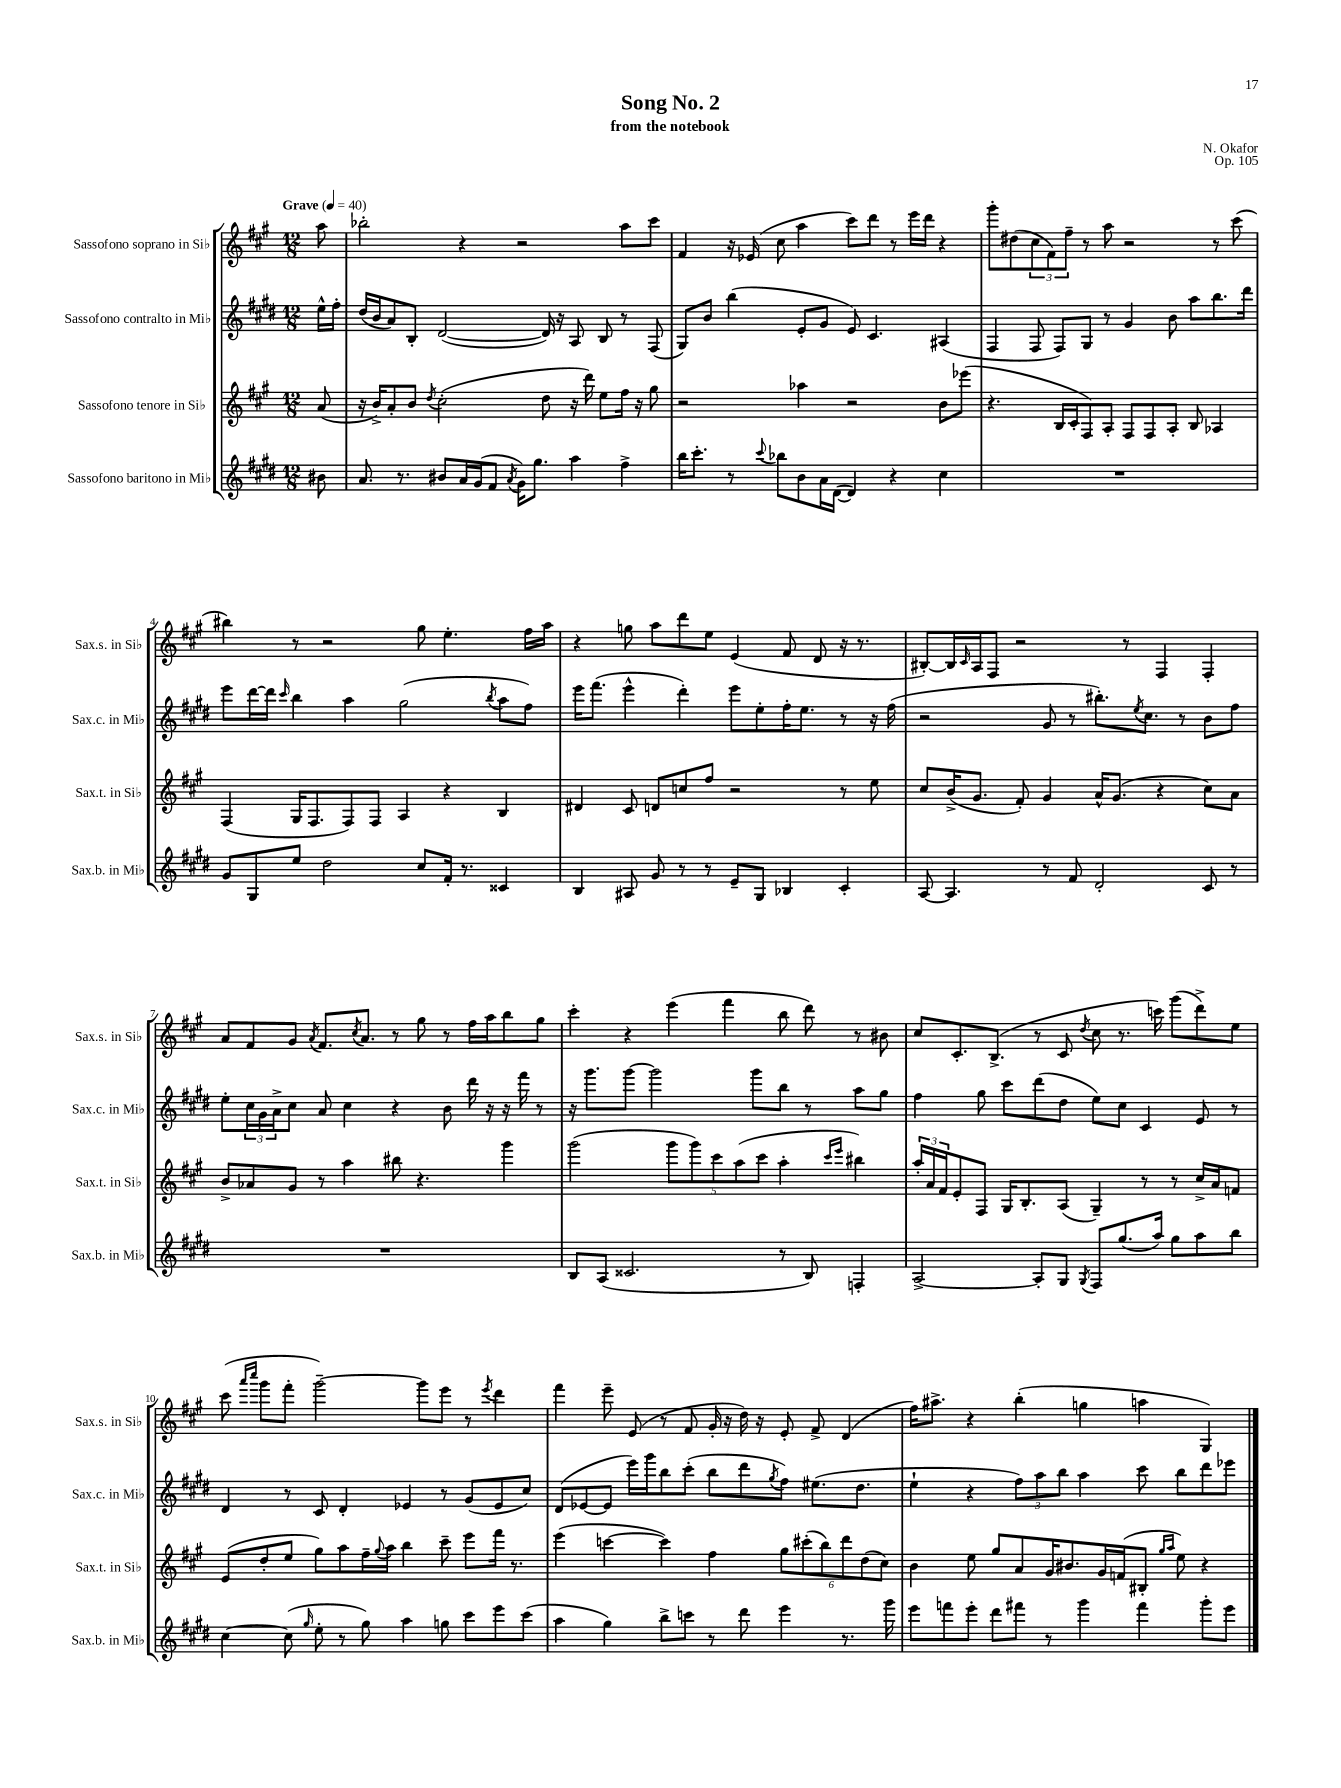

**kern	**kern	**kern	**kern
*staff4	*staff3	*staff2	*staff1
*clefG2	*clefG2	*clefG2	*clefG2
*k[f#c#g#d#]	*k[f#c#g#]	*k[f#c#g#d#]	*k[f#c#g#]
*M12/8	*M12/8	*M12/8	*M12/8
*MM40	*MM40	*MM40	*MM40
8b#	(8a	16ee^^	8aa
.	.	16ff#'	.
=	=	=	=
8.a	16r	(16dd#	2bb-'
.	16b^)	16b	.
.	8a'	8a)	.
8.r	.	.	.
.	8b	8B'	.
.	8qdd	.	.
8b#	(2cc#'	([2d#	.
16a	.	.	4r
(16g#	.	.	.
8f#	.	.	.
8qa	.	.	.
16g#)	.	.	2r
8.gg#	.	.	.
.	8dd	16d#])	.
.	.	16r	.
4aa	16r	8A	.
.	16ddd)	.	.
.	8ee	8B	.
4ff#^	16ff#	8r	8aa
.	16r	.	.
.	8gg#	(8F#	8ccc#
=	=	=	=
16bb	2r	8G#)	4f#
8.ccc#'	.	.	.
.	.	8b	.
8r	.	(4bb	16r
.	.	.	(16e-
8qqccc#	.	.	.
8bb-	.	.	8cc#
8b	4aa-	8e'	4aa
16a	.	8g#	.
([16d#	.	.	.
4d#])	2r	8e)	8ccc#)
.	.	4.c#	8ddd
4r	.	.	8r
.	.	.	16eee
.	.	.	16ddd
4cc#	8b	(4A#	4r
.	(8eee-	.	.
=	=	=	=
1.r	4.r	4F#	8ggg#'
.	.	.	(8dd#
.	.	8F#	12cc#
.	.	.	12f#)
.	16B	8F#)	.
.	.	.	12ff#~
.	16c#'	.	.
.	8F#)	8G#	8r
.	8A'	8r	8aa
.	8F#	4g#	2r
.	8F#	.	.
.	8A'	8b	.
.	8B	8aa	.
.	4A-	8.bb	8r
.	.	.	(8ccc#
.	.	16ddd#	.
=	=	=	=
8g#	(4F#	8eee	4bb#)
8G#	.	[16ddd#	.
.	.	16ddd#]	.
.	.	16qqccc#	.
8ee	16G#	4bb	8r
.	8.F#	.	.
2dd#	.	.	2r
.	8F#)	4aa	.
.	8F#	.	.
.	4A	(2gg#	.
8cc#	.	.	8gg#
16f#'	4r	.	4.ee'
8.r	.	.	.
.	.	8qbb	.
4c##	4B	8aa	.
.	.	8ff#)	16ff#
.	.	.	16aa
=	=	=	=
4B	4d#	16eee	4r
.	.	(8.fff#	.
8A#	8c#	4eee^^	8gg
8g#	8d	.	8aa
8r	8cc	4ddd#')	8ddd
8r	8ff#	.	8ee
8e~	2r	8eee	(4e
8G#	.	8ee'	.
4B-	.	16ff#'	8f#
.	.	8.ee	.
.	.	.	8d
4c#'	8r	8r	16r
.	.	.	8.r
.	8ee	16r	.
.	.	(16ff#	.
=	=	=	=
[8A	8cc#	2r	[8B#')
4.A]	(16b^	.	16B#]
.	.	.	16qqc#
.	8.g#	.	16A
.	.	.	8F#
.	8f#')	.	2r
8r	4g#	8g#	.
8f#	.	8r	.
2d#'	16a^^	8.bb#')	.
.	(8.g#	.	.
.	.	.	8r
.	.	8qee	.
.	.	8.cc#	.
.	4r	.	4F#
.	.	8r	.
8c#	8cc#)	8b	4F#'
8r	8a	8ff#	.
=	=	=	=
1.r	8b^	8ee'	8a
.	8a-	24cc#	8f#
.	.	24g#	.
.	.	24a^	.
.	8g#	8cc#	8g#
.	.	.	8qa
.	8r	8a	8.f#
.	4aa	4cc#	.
.	.	.	8qcc#
.	.	.	8.a
.	8bb#	4r	8r
.	4.r	.	8gg#
.	.	8b	8r
.	.	16ddd#	16ff#
.	.	16r	16aa
.	4ggg#	16r	8bb
.	.	16fff#	.
.	.	8r	8gg#
=	=	=	=
8B	(2ggg#	16r	4ccc#'
.	.	8.ggg#	.
(8A	.	.	.
2.c##	.	[8ggg#	4r
.	.	2ggg#]	.
.	10ggg#	.	(4eee
.	10ggg#)	.	.
.	10ccc#	.	.
.	.	.	4fff#
.	(10aa	.	.
.	.	8ggg#	.
.	10ccc#	.	.
8r	4aa'	8bb	8bb
8B)	.	8r	8ddd)
.	16qqccc#	.	.
.	16qqeee	.	.
4F'	4bb#)	8aa	8r
.	.	8gg#	8b#
=	=	=	=
[2A^	24aa'	4ff#	8cc#
.	24a	.	.
.	24f#	.	.
.	8e'	.	8.c#'
.	8F#	8gg#	.
.	.	.	(8.B^
.	16G#	8ccc#	.
.	8.B'	.	.
8A']	.	(8ddd#	8r
8G#	(8A	8dd#	8c#
8qG#	.	.	8qdd
8F#	4G#~)	8ee)	8cc#
(8.gg#	.	8cc#	8.r
.	8r	4c#	.
16aa)	.	.	16ccc)
8gg#	8r	.	(8ggg#
8aa	16cc#^	8e	8ddd^)
.	16a	.	.
8bb	8f	8r	8ee
=	=	=	=
[4cc#	(8e	4d#	(8ccc#
.	.	.	16qqaaa
.	.	.	16qqcccc#
.	8dd'	.	8ggg#
(8cc#]	8ee	8r	8fff#'
16qqgg#	.	.	.
8ee'	8gg#)	8c#	[2ggg#~)
8r	8aa	4d#'	.
8gg#)	16ff#~	.	.
.	8qqgg#	.	.
.	16aa	.	.
4aa	4bb	4e-	.
.	.	.	8ggg#]
8gg	8ccc#~	8r	8eee
8ccc#	8eee	(8g#	8r
.	.	.	8qeee
8eee	16fff#	8e-	4ddd
.	8.r	.	.
(8ccc#	.	8cc#)	.
=	=	=	=
4aa	(4eee	(8d#	4fff#
.	.	[8e-	.
4gg#)	[4ccc	8e-]	8eee~
.	.	16eee)	(8e
.	.	16ggg#	.
8bb^	4ccc])	8bb	8r
8ccc	.	(8ccc#'	8f#
8r	4ff#	8bb	16g#'
.	.	.	16r
8ddd#	.	8ddd#	16dd)
.	.	.	16r
.	.	8qgg#	.
4eee	12gg#	8ff#)	8e'
.	(12ccc#'	.	.
.	.	(8.ee#	8f#^
.	12bb)	.	.
8.r	12ddd	.	(4d
.	.	8.dd#	.
.	(12dd	.	.
.	12cc#)	.	.
16ggg#	.	.	.
=	=	=	=
8eee	4b	4ee`	16ff#)
.	.	.	8.aa#^
8fff	.	.	.
8eee'	8ee	4r	4r
8ddd#	8gg#	.	.
8fff#	8a	12ff#)	(4bb'
.	.	12aa	.
8r	16g#	.	.
.	.	12bb	.
.	8.b#	.	.
4ggg#	.	4aa	4gg
.	16g#	.	.
.	(16f	.	.
4fff#	8B#'	8ccc#	4aa
.	16qqgg#	.	.
.	16qqaa	.	.
.	8ee)	8bb	.
8ggg#'	4r	8ddd#	4G#)
8eee	.	8eee-	.
==	==	==	==
*-	*-	*-	*-
